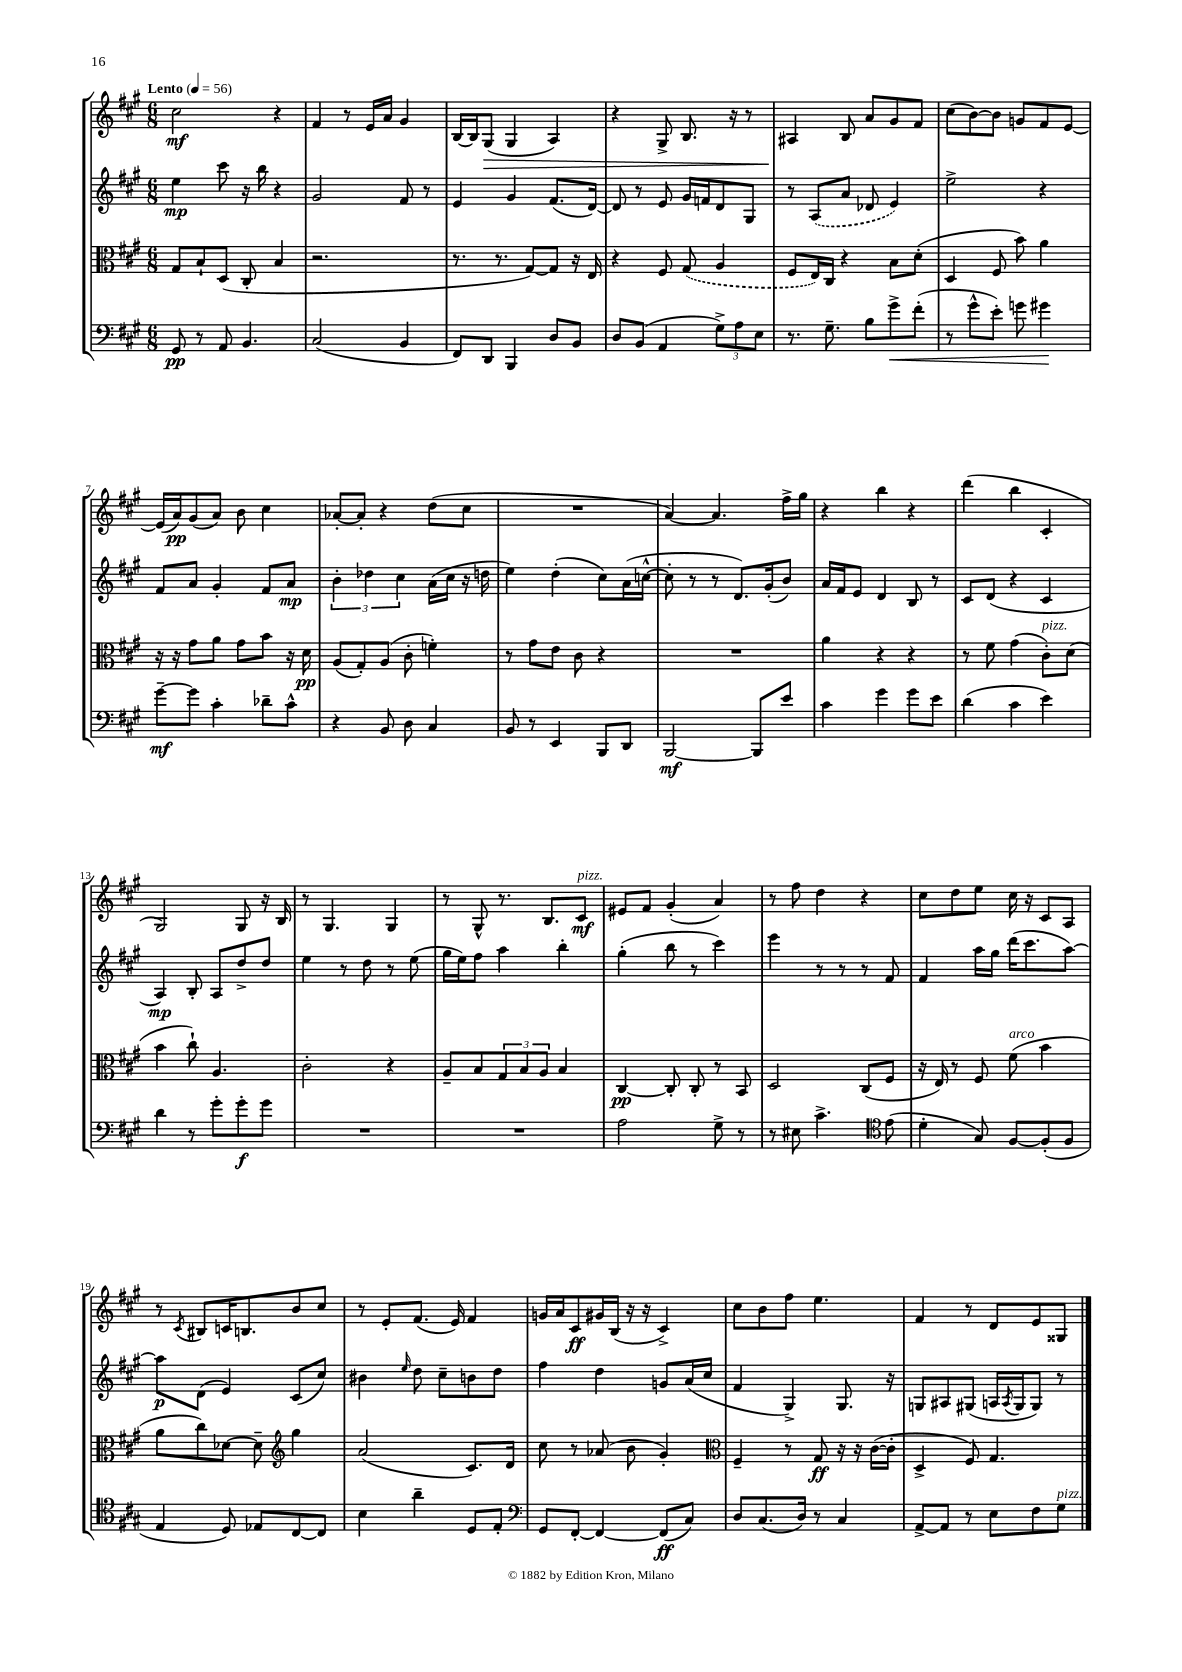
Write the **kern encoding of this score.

**kern	**dynam	**kern	**dynam	**kern	**dynam	**kern	**dynam
*part4	*part4	*part3	*part3	*part2	*part2	*part1	*part1
*staff4	*staff4	*staff3	*staff3	*staff2	*staff2	*staff1	*staff1
*clefF4	*	*clefC3	*	*clefG2	*	*clefG2	*
*k[f#c#g#]	*	*k[f#c#g#]	*	*k[f#c#g#]	*	*k[f#c#g#]	*
*M6/8	*	*M6/8	*	*M6/8	*	*M6/8	*
*MM56	*	*MM56	*	*MM56	*	*MM56	*
=1	=1	=1	=1	=1	=1	=1	=1
!	!	!	!	!	!	!LO:TX:a:B:t=Lento	!
8GG#/	pp	8G#/L	.	4ee\	mp	2cc#\	mf
8r	.	8B`/	.	.	.	.	.
8AA/	.	(8D/J	.	8ccc#\	.	.	.
4.BB/	.	8C#'/	.	16r	.	.	.
.	.	.	.	16bb\	.	.	.
.	.	4B/	.	4r	.	4r	.
=2	=2	=2	=2	=2	=2	=2	=2
(2C#/	.	2.r	.	2g#/	.	4f#/	.
.	.	.	.	.	.	8r	.
.	.	.	.	.	.	16e/LL	.
.	.	.	.	.	.	16a/JJ	.
4BB/	.	.	.	8f#/	.	4g#/	.
.	.	.	.	8r	.	.	.
=3	=3	=3	=3	=3	=3	=3	=3
8FF#/L)	.	8.r	.	4e/	.	[16B/LL	.
.	.	.	.	.	.	16B/J]	.
!	!	!	!	!	!	!	!LO:HP:b
8DD/J	.	.	.	.	.	(8G#/J	>
.	.	8.r	.	.	.	.	.
4BBB/	.	.	.	4g#/	.	4G#/	.
.	.	[8G#/L)	.	.	.	.	.
8D/L	.	8G#/J]	.	(8.f#/L	.	4A/)	.
8BB/J	.	16r	.	.	.	.	.
.	.	16E/	.	[16d/Jk)	.	.	.
=4	=4	=4	=4	=4	=4	=4	=4
8D/L	.	4r	.	8d/]	.	4r	.
(8BB/J	.	.	.	8r	.	.	.
4AA/	.	8F#/	.	8e/	.	8G#^/	.
.	.	(8G#/	.	16g#/LL	.	8.B/	.
.	.	.	.	16fn/J	.	.	.
12G#^\L)	.	4A/	.	8d/	.	.	.
.	.	.	.	.	.	16r	.
12A\	.	.	.	.	.	.	.
.	.	.	.	8G#/J	.	8r	.
12E\J	.	.	.	.	.	.	.
=5	=5	=5	=5	=5	=5	=5	=5
8.r	.	8F#/L	.	8r	.	4A#X/	.
.	.	16E/L)	.	(8A/L	.	.	.
8.G#~\	.	16C#/JJ	.	.	.	.	.
.	.	4r	.	8a/J	.	8B/	]
8B\L	.	.	.	8d-X/	.	8a/L	.
!	!LO:HP:b	!	!	!	!	!	!
8g#^\	<	8B\L	.	4e/)	.	8g#/	.
(8f#'\J	.	(8d'\J	.	.	.	8f#/J	.
=6	=6	=6	=6	=6	=6	=6	=6
8r	.	4D/	.	2ee^\	.	(8cc#\L	.
8g#^^\L	.	.	.	.	.	[8b\)	.
8e'\J)	.	8F#/	.	.	.	8b\J]	.
8gn\	.	8b\)	.	.	.	8gn/L	.
4g#X\	.	4a\	.	4r	.	8f#/	.
.	.	.	.	.	.	[8e/J	.
.	[	.	.	.	.	.	.
!!LO:LB:g=z
=7	=7	=7	=7	=7	=7	=7	=7
[8g#~\L	mf	16r	.	8f#/L	.	(16e/LL]	.
.	.	16r	.	.	.	16a/J)	pp
8g#\J]	.	8g#\L	.	8a/J	.	(8g#/	.
4c#'\	.	8a\J	.	4g#'/	.	8a/J)	.
.	.	8g#\L	.	.	.	8b\	.
8d-X~\L	.	8b\J	.	8f#/L	.	4cc#\	.
8c#^^\J	.	16r	.	8a/J	mp	.	.
.	.	16d\	pp	.	.	.	.
=8	=8	=8	=8	=8	=8	=8	=8
4r	.	(8A/L	.	6b'\	.	[8a-X'/L	.
.	.	8G#'/)	.	.	.	8a-'/J]	.
.	.	.	.	6dd-X\	.	.	.
8BB/	.	(8A/J	.	.	.	4r	.
.	.	.	.	6cc#\	.	.	.
8D\	.	8c#'\	.	.	.	.	.
4C#/	.	4fn'\)	.	(16a\LL	.	(8dd\L	.
.	.	.	.	16cc#\JJ	.	.	.
.	.	.	.	16r	.	8cc#\J	.
.	.	.	.	16ddn\	.	.	.
=9	=9	=9	=9	=9	=9	=9	=9
8BB/	.	8r	.	4ee\)	.	2.r	.
8r	.	8g#\L	.	.	.	.	.
4EE/	.	8e\J	.	(4dd'\	.	.	.
.	.	8c#\	.	.	.	.	.
8BBB/L	.	4r	.	8cc#\L)	.	.	.
8DD/J	.	.	.	(16a\L	.	.	.
.	.	.	.	[16ccn^^\JJ	.	.	.
=10	=10	=10	=10	=10	=10	=10	=10
[2BBB/	mf	2.r	.	8cc'\]	.	[4a/)	.
.	.	.	.	8r	.	.	.
.	.	.	.	8r	.	4.a/]	.
.	.	.	.	8.d/L)	.	.	.
8BBB/L]	.	.	.	.	.	.	.
.	.	.	.	(16g#'/k	.	.	.
8e/J	.	.	.	8b/J)	.	16ff#^\LL	.
.	.	.	.	.	.	16gg#\JJ	.
=11	=11	=11	=11	=11	=11	=11	=11
4c#\	.	4a\	.	16a/LL	.	4r	.
.	.	.	.	16f#/J	.	.	.
.	.	.	.	8e/J	.	.	.
4g#\	.	4r	.	4d/	.	4bb\	.
8g#\L	.	4r	.	8B/	.	4r	.
8e\J	.	.	.	8r	.	.	.
=12	=12	=12	=12	=12	=12	=12	=12
(4d\	.	8r	.	8c#/L	.	(4ddd\	.
.	.	8f#\	.	(8d/J	.	.	.
4c#\	.	(4g#\	.	4r	.	4bb\	.
!	!	!LO:TX:a:i:t=pizz.	!	!	!	!	!
4e\)	.	8c#'\L)	.	4c#/	.	4c#'/	.
.	.	(8d\J	.	.	.	.	.
!!LO:LB:g=z
=13	=13	=13	=13	=13	=13	=13	=13
4d\	.	4b\	.	4A/)	mp	2G#/)	.
8r	.	8cc#`\)	.	8B'/	.	.	.
8g#'\L	.	4.A/	.	8A/L	.	.	.
8g#'\	f	.	.	8dd^/	.	8G#/	.
8g#\J	.	.	.	8dd/J	.	16r	.
.	.	.	.	.	.	16B/	.
=14	=14	=14	=14	=14	=14	=14	=14
2.r	.	2c#'\	.	4ee\	.	8r	.
.	.	.	.	.	.	4.G#/	.
.	.	.	.	8r	.	.	.
.	.	.	.	8dd\	.	.	.
.	.	4r	.	8r	.	4G#/	.
.	.	.	.	(8ee\	.	.	.
=15	=15	=15	=15	=15	=15	=15	=15
2.r	.	8A~/L	.	16gg#\LL	.	8r	.
.	.	.	.	16ee\J)	.	.	.
.	.	8B/	.	8ff#\J	.	8G#^^/	.
.	.	12G#/	.	4aa\	.	8.r	.
.	.	12B/	.	.	.	.	.
.	.	12A/J	.	.	.	.	.
.	.	.	.	.	.	8.B/L	.
.	.	4B/	.	4bb'\	.	.	.
!	!	!	!	!	!	!LO:TX:a:i:t=pizz.	!
.	.	.	.	.	.	8c#/J	mf
=16	=16	=16	=16	=16	=16	=16	=16
2A\	.	[4C#/	pp	(4gg#'\	.	8e#X/L	.
.	.	.	.	.	.	8f#/J	.
.	.	8C#'/]	.	8bb\	.	(4g#'/	.
.	.	8C#'/	.	8r	.	.	.
8G#^\	.	8r	.	4ccc#\)	.	4a/)	.
8r	.	8BB/	.	.	.	.	.
=17	=17	=17	=17	=17	=17	=17	=17
8r	.	2D/	.	4eee\	.	8r	.
8E#X\	.	.	.	.	.	8ff#\	.
4.c#^\	.	.	.	8r	.	4dd\	.
.	.	.	.	8r	.	.	.
.	.	(8C#/L	.	8r	.	4r	.
*clefC4	*	*	*	*	*	*	*
(8e\	.	8F#/J	.	8f#/	.	.	.
=18	=18	=18	=18	=18	=18	=18	=18
4d'\	.	16r	.	4f#/	.	8cc#\L	.
.	.	16E/)	.	.	.	.	.
.	.	8r	.	.	.	8dd\	.
8G#/)	.	8F#/	.	16aa\LL	.	8ee\J	.
.	.	.	.	16gg#\JJ	.	.	.
!	!	!LO:TX:a:i:t=arco	!	!	!	!	!
[8F#/L	.	(8f#\	.	(16ddd\KL	.	16cc#\	.
.	.	.	.	8.ccc#\	.	16r	.
(8F#'/]	.	4b\	.	.	.	8c#/L	.
8F#/J	.	.	.	[8aa\J)	.	8A/J	.
!!LO:LB:g=z
=19	=19	=19	=19	=19	=19	=19	=19
4E/	.	8a\L	.	8aa\L]	p	8r	.
.	.	.	.	.	.	8qc#/	.
.	.	8cc#\)	.	(8d\J	.	8B#X/L	.
8D/)	.	[8d-X\J	.	4e/)	.	16cn/K	.
.	.	.	.	.	.	8.Bn/	.
8E-X/L	.	8d-~\]	.	.	.	.	.
*	*	*clefG2	*	*	*	*	*
[8C#/	.	4gg#\	.	(8c#/L	.	8b/	.
8C#/J]	.	.	.	8cc#/J)	.	8cc#/J	.
=20	=20	=20	=20	=20	=20	=20	=20
4B\	.	(2a/	.	4b#X\	.	8r	.
.	.	.	.	.	.	8e'/L	.
.	.	.	.	16qqee/	.	.	.
4a~\	.	.	.	8dd\	.	(8.f#/J	.
.	.	.	.	8cc#~\L	.	.	.
.	.	.	.	.	.	16e/)	.
8D/L	.	8.c#/L)	.	8bn\	.	4f#/	.
8E'/J	.	.	.	8dd\J	.	.	.
.	.	16d/Jk	.	.	.	.	.
=21	=21	=21	=21	=21	=21	=21	=21
*clefF4	*	*	*	*	*	*	*
8GG#/L	.	8cc#\	.	4ff#\	.	16gn/LL	.
.	.	.	.	.	.	16a/J	.
[8FF#'/J	.	8r	.	.	.	8c#/	ff
4FF#/_	.	(8a-X/	.	4dd\	.	16g#X/L	.
.	.	.	.	.	.	(16B/JJ	.
.	.	8b\	.	.	.	16r	.
.	.	.	.	.	.	16r	.
(8FF#/L]	ff	4g#'/)	.	8gn/L	.	4c#^/)	.
8C#/J)	.	.	.	(16a/L	.	.	.
.	.	.	.	16cc#/JJ	.	.	.
=22	=22	=22	=22	=22	=22	=22	=22
*	*	*clefC3	*	*	*	*	*
8D/L	.	4F#~/	.	4f#/	.	8cc#\L	.
(8.C#/	.	.	.	.	.	8b\	.
.	.	8r	.	4G#^/)	.	8ff#\J	.
16D/Jk)	.	.	.	.	.	.	.
8r	.	8G#/	ff	.	.	4.ee\	.
4C#/	.	16r	.	8.G#/	.	.	.
.	.	16r	.	.	.	.	.
.	.	([16c#\LL	.	.	.	.	.
.	.	16c#'\JJ]	.	16r	.	.	.
=23	=23	=23	=23	=23	=23	=23	=23
[8AA^/L	.	4D^/	.	8Gn/L	.	4f#/	.
8AA/J]	.	.	.	8A#X/	.	.	.
8r	.	8F#/)	.	(8G#X/J	.	8r	.
8E\L	.	4.G#/	.	16An/LL	.	8d/L	.
.	.	.	.	8qA/	.	.	.
.	.	.	.	16G#/J	.	.	.
8F#\	.	.	.	8G#/J)	.	8e/	.
!LO:TX:a:i:t=pizz.	!	!	!	!	!	!	!
8G#\J	.	.	.	8r	.	8G##X/J	.
==	==	==	==	==	==	==	==
*-	*-	*-	*-	*-	*-	*-	*-
